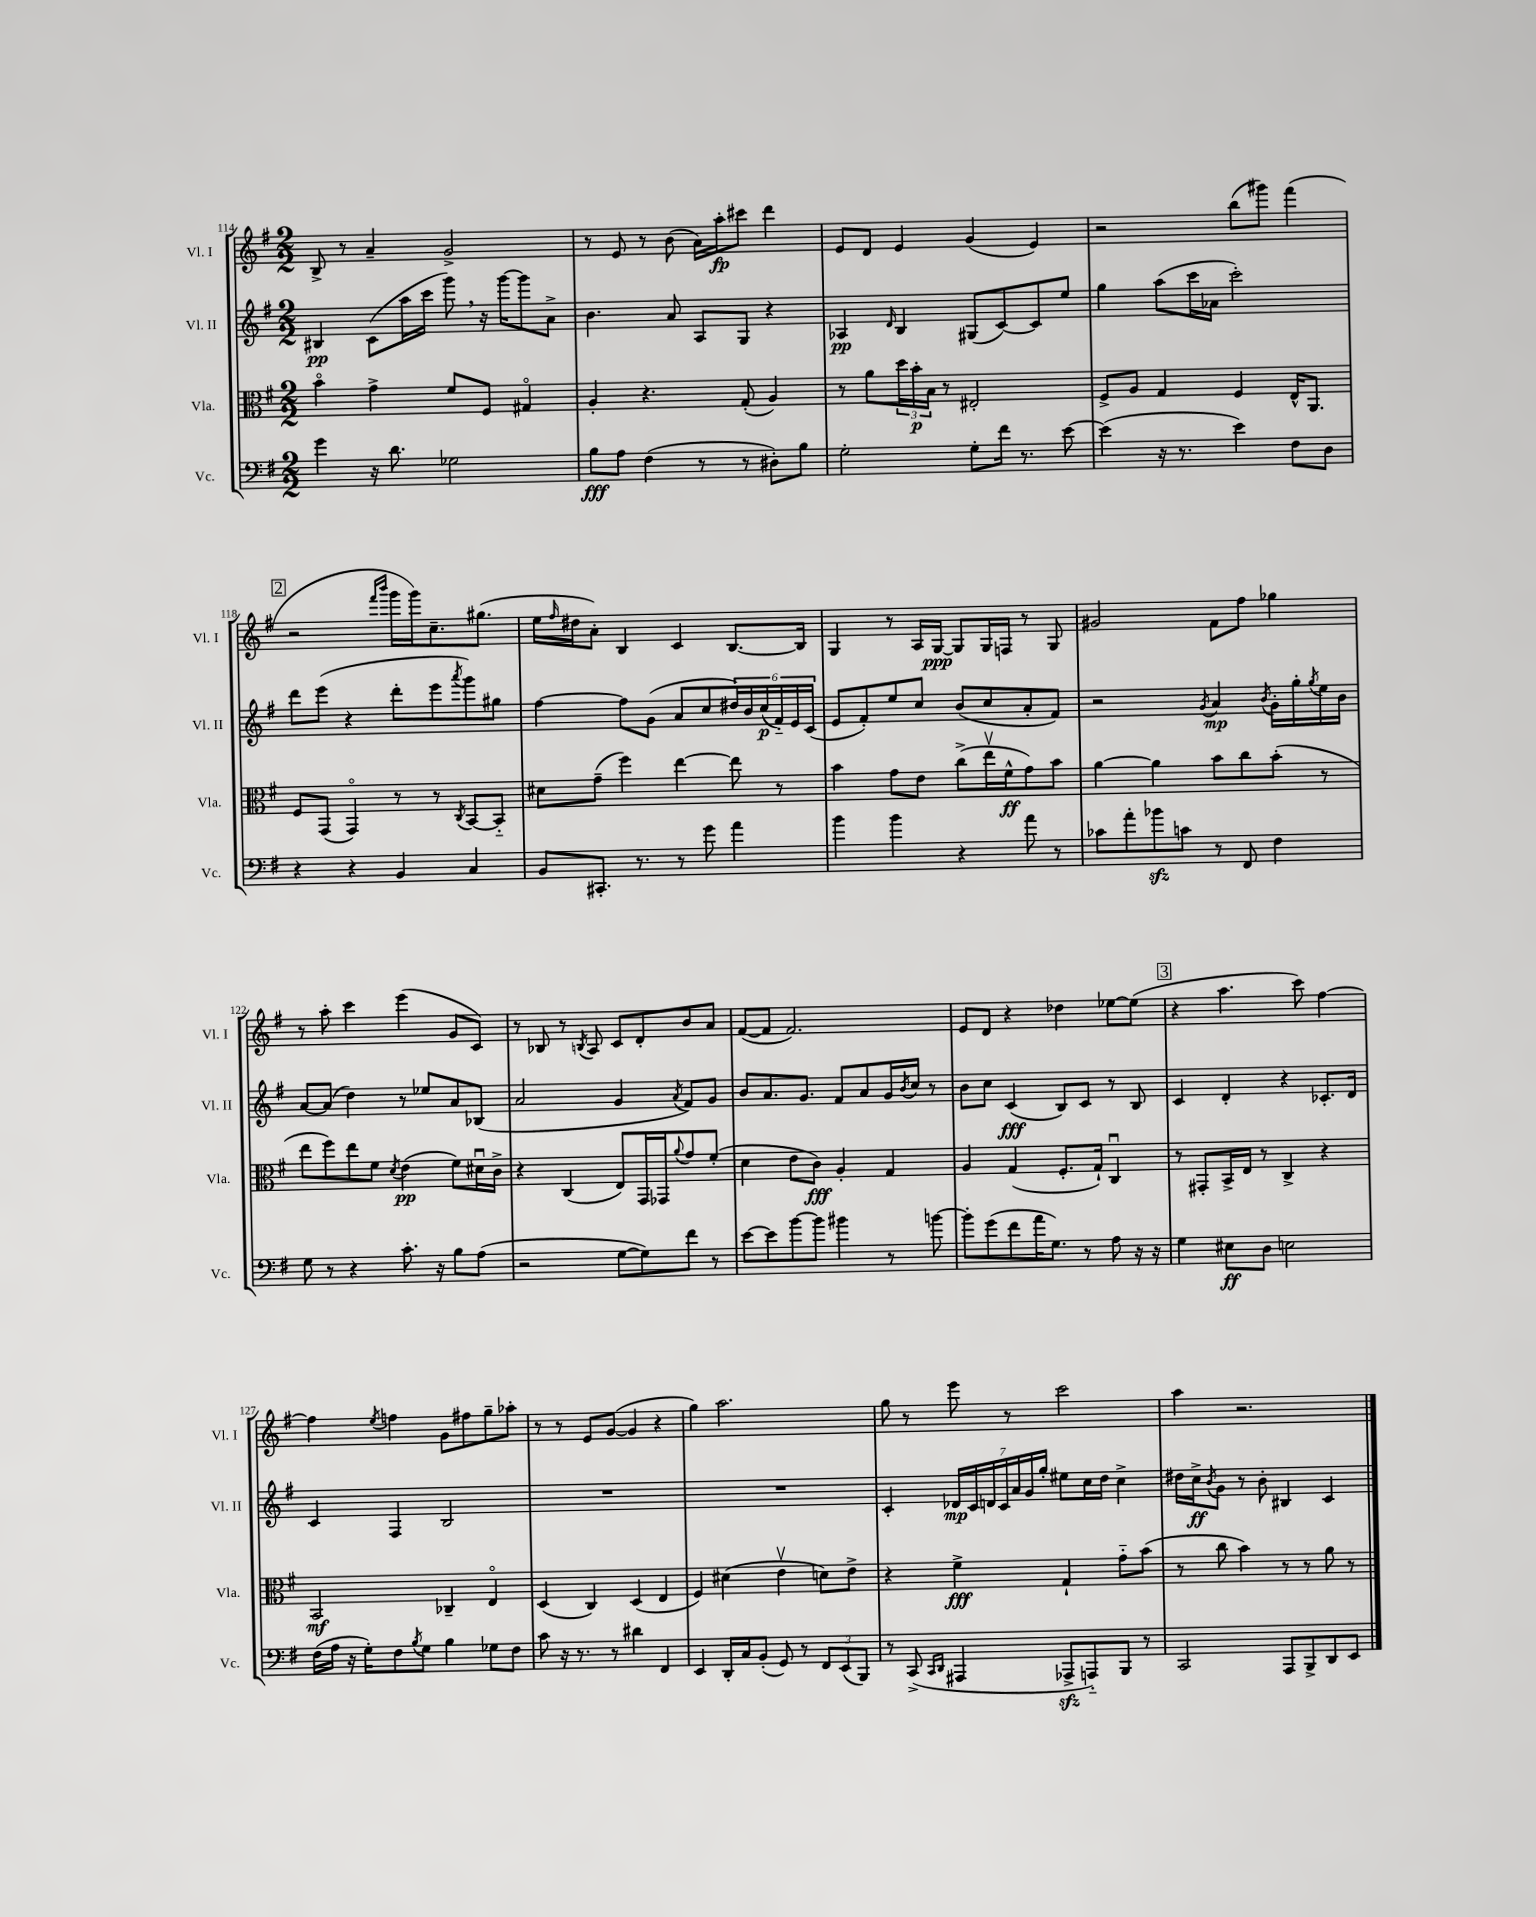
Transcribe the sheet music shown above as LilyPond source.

<<
\new StaffGroup <<
\new Staff = "s0" \with { instrumentName = "Vl. I" shortInstrumentName = "Vl. I" } {
    \clef treble \key g \major \numericTimeSignature \time 2/2
    b8-> r8 a'4-- g'2-> |
    r8 e'8 r8 b'8( a'16) a''16-.\fp cis'''8 d'''4 |
    e'8 d'8 e'4 g'4( e'4) |
    r2 b''8( gis'''8) fis'''4( |
    \mark \markup { \box "2" } r2 \grace { fis'''16 b'''16 } g'''16 g'''16) c''8.-- gis''8.( |
    e''16 \grace { fis''16 } dis''16 a'8-.) b4 c'4 b8.~ b16 |
    g4 r8 a16 g16~\ppp g8 g16 f16 r8 g8 |
    gis'2 fis'8 fis''8 ges''4 |
    r8 a''8-. c'''4 e'''4( g'8 c'8) |
    r8 bes8 r8 \acciaccatura { b8 } a8 c'8 d'8-. b'8 a'8 |
    fis'8~( fis'8 fis'2.) |
    e'8 d'8 r4 des''4 ees''8~ ees''8( |
    \mark \markup { \box "3" } r4 a''4. c'''8) fis''4~ |
    fis''4 \acciaccatura { e''8 } f''4 g'8 fis''8 g''8-- aes''8-. |
    r8 r8 e'8 g'8~( g'4 r4 |
    g''4) a''2. |
    g''8 r8 e'''8 r8 c'''2 |
    a''4 r2. \bar "|." |
}
\new Staff = "s1" \with { instrumentName = "Vl. II" shortInstrumentName = "Vl. II" } {
    \clef treble \key g \major \numericTimeSignature \time 2/2
    bis4\pp c'8( a''16 c'''16 g'''8) \breathe r16 g'''16~ g'''8 a'8-> |
    b'4. a'8 a8 g8 r4 |
    aes4\pp \grace { d'16 } b4 gis8( c'8~) c'8 e''8 |
    g''4 a''8( c'''16 aes'16 c'''2-.) |
    \mark \markup { \box "2" } d'''8 e'''8( r4 d'''8-. e'''8 \acciaccatura { a'''8 } g'''8) gis''8 |
    fis''4~ fis''8 g'8( a'8 c''8 \tuplet 6/4 { dis''16) b'16 c''16\p( fis'16-_) e'16 c'16( } |
    e'8 fis'8-.) e''8 c''8 b'8( c''8 a'8-. fis'8) |
    r2 \acciaccatura { g'8 } a'4\mp \acciaccatura { b'8 } g'16-. g''16-. \acciaccatura { g''8 } e''16 b'16 |
    a'8~ a'8( d''4) r8 ees''8 a'8 bes8( |
    a'2 g'4 \acciaccatura { a'8 } fis'8) g'8 |
    b'8 a'8. g'8. fis'8 a'8 g'16 \acciaccatura { b'8 } c''16 r8 |
    b'8 c''8 c'4\fff( b8) c'8 r8 b8 |
    \mark \markup { \box "3" } c'4 d'4-. r4 ces'8.-. d'16 |
    c'4 fis4 b2 |
    R1 |
    R1 |
    c'4-. \tuplet 7/4 { des'16\mp c'16 d'16 c'16 a'16 g'16 g''16-. } eis''8 c''16 d''16 c''4-> |
    dis''16 c''16->\ff \acciaccatura { b'8 } g'8 r8 b'8-. bis4 c'4 \bar "|." |
}
\new Staff = "s2" \with { instrumentName = "Vla." shortInstrumentName = "Vla." } {
    \clef alto \key g \major \numericTimeSignature \time 2/2
    b'4\flageolet g'4-> fis'8 fis8 gis4\flageolet |
    a4-. r4. g8-.( a4) |
    r8 a'8 \tuplet 3/2 { d''16 b'16-.\p b16 } r8 eis2-. |
    fis8-> a8 g4 fis4 e16-^ a,8. |
    \mark \markup { \box "2" } fis8 g,8( g,4\flageolet) r8 r8 \acciaccatura { c8 } b,8~ b,8-_ |
    dis'8 g'8--( fis''4) e''4~ e''8 r8 |
    b'4 g'8 e'8 c''8->( e''16\upbow fis'16-^\ff g'8) b'8 |
    a'4~ a'4 b'8 c''8 b'8-.( r8 |
    e''8 fis''8) e''8 fis'8 \acciaccatura { d'8 } e'4\pp( fis'8) dis'16\downbow c'16-> |
    r4 c4( e8) g,16 ges,16 \appoggiatura { a'8 } g'8 fis'8-.( |
    d'4 e'8 c'8\fff) a4-. g4 |
    a4 g4( fis8.-. g16-!) c4\downbow |
    \mark \markup { \box "3" } r8 gis,8-. b,16-> e16 r8 c4-> r4 |
    b,2\mf ces4-- e4\flageolet |
    d4( c4) d4( e4 |
    fis4) dis'4( e'4\upbow d'8) e'8-> |
    r4 fis'4->\fff g4-! g'8-_ b'8( |
    r8 c''8 b'4) r8 r8 a'8 r8 \bar "|." |
}
\new Staff = "s3" \with { instrumentName = "Vc." shortInstrumentName = "Vc." } {
    \clef bass \key g \major \numericTimeSignature \time 2/2
    g'4 r16 d'8. ges2 |
    b8\fff a8 fis4( r8 r8 dis8-.) b8 |
    g2-. g8-. fis'16 r8. e'8~ |
    e'4( r16 r8. e'4) fis8 d8 |
    \mark \markup { \box "2" } r4 r4 b,4 c4 |
    b,8 cis,8.-. r8. r8 g'8 a'4 |
    b'4 b'4 r4 a'8 r8 |
    ces'8 a'8-. bes'8\sfz c'8 r8 fis,8 fis4 |
    g8 r8 r4 c'8.-. r16 b8 a8( |
    r2 g8~ g8) fis'8 r8 |
    e'8~ e'8 b'8~ b'8 bis'4 r8 b'8~ |
    b'8-. g'8( fis'8 a'16 g8.) r8 a8 r16 r16 |
    \mark \markup { \box "3" } g4 eis8\ff d8 e2 |
    fis16( a16 r16 g16-.) fis8 \acciaccatura { b8 } g8 b4 ges8 fis8 |
    c'8 r16 r8. r8 dis'4 fis,4 |
    e,4 d,16-. c16 b,8-.( g,8) r8 \tuplet 3/2 { fis,8 e,8( b,,8) } |
    r8 c,8->( \grace { c,16 d,16 } ais,,4 aes,,8->\sfz a,,8-_) b,,8 r8 |
    c,2 a,,8 b,,8-> d,8 e,8 \bar "|." |
}
>>
>>
\layout { \context { \Score currentBarNumber = #114 } }
